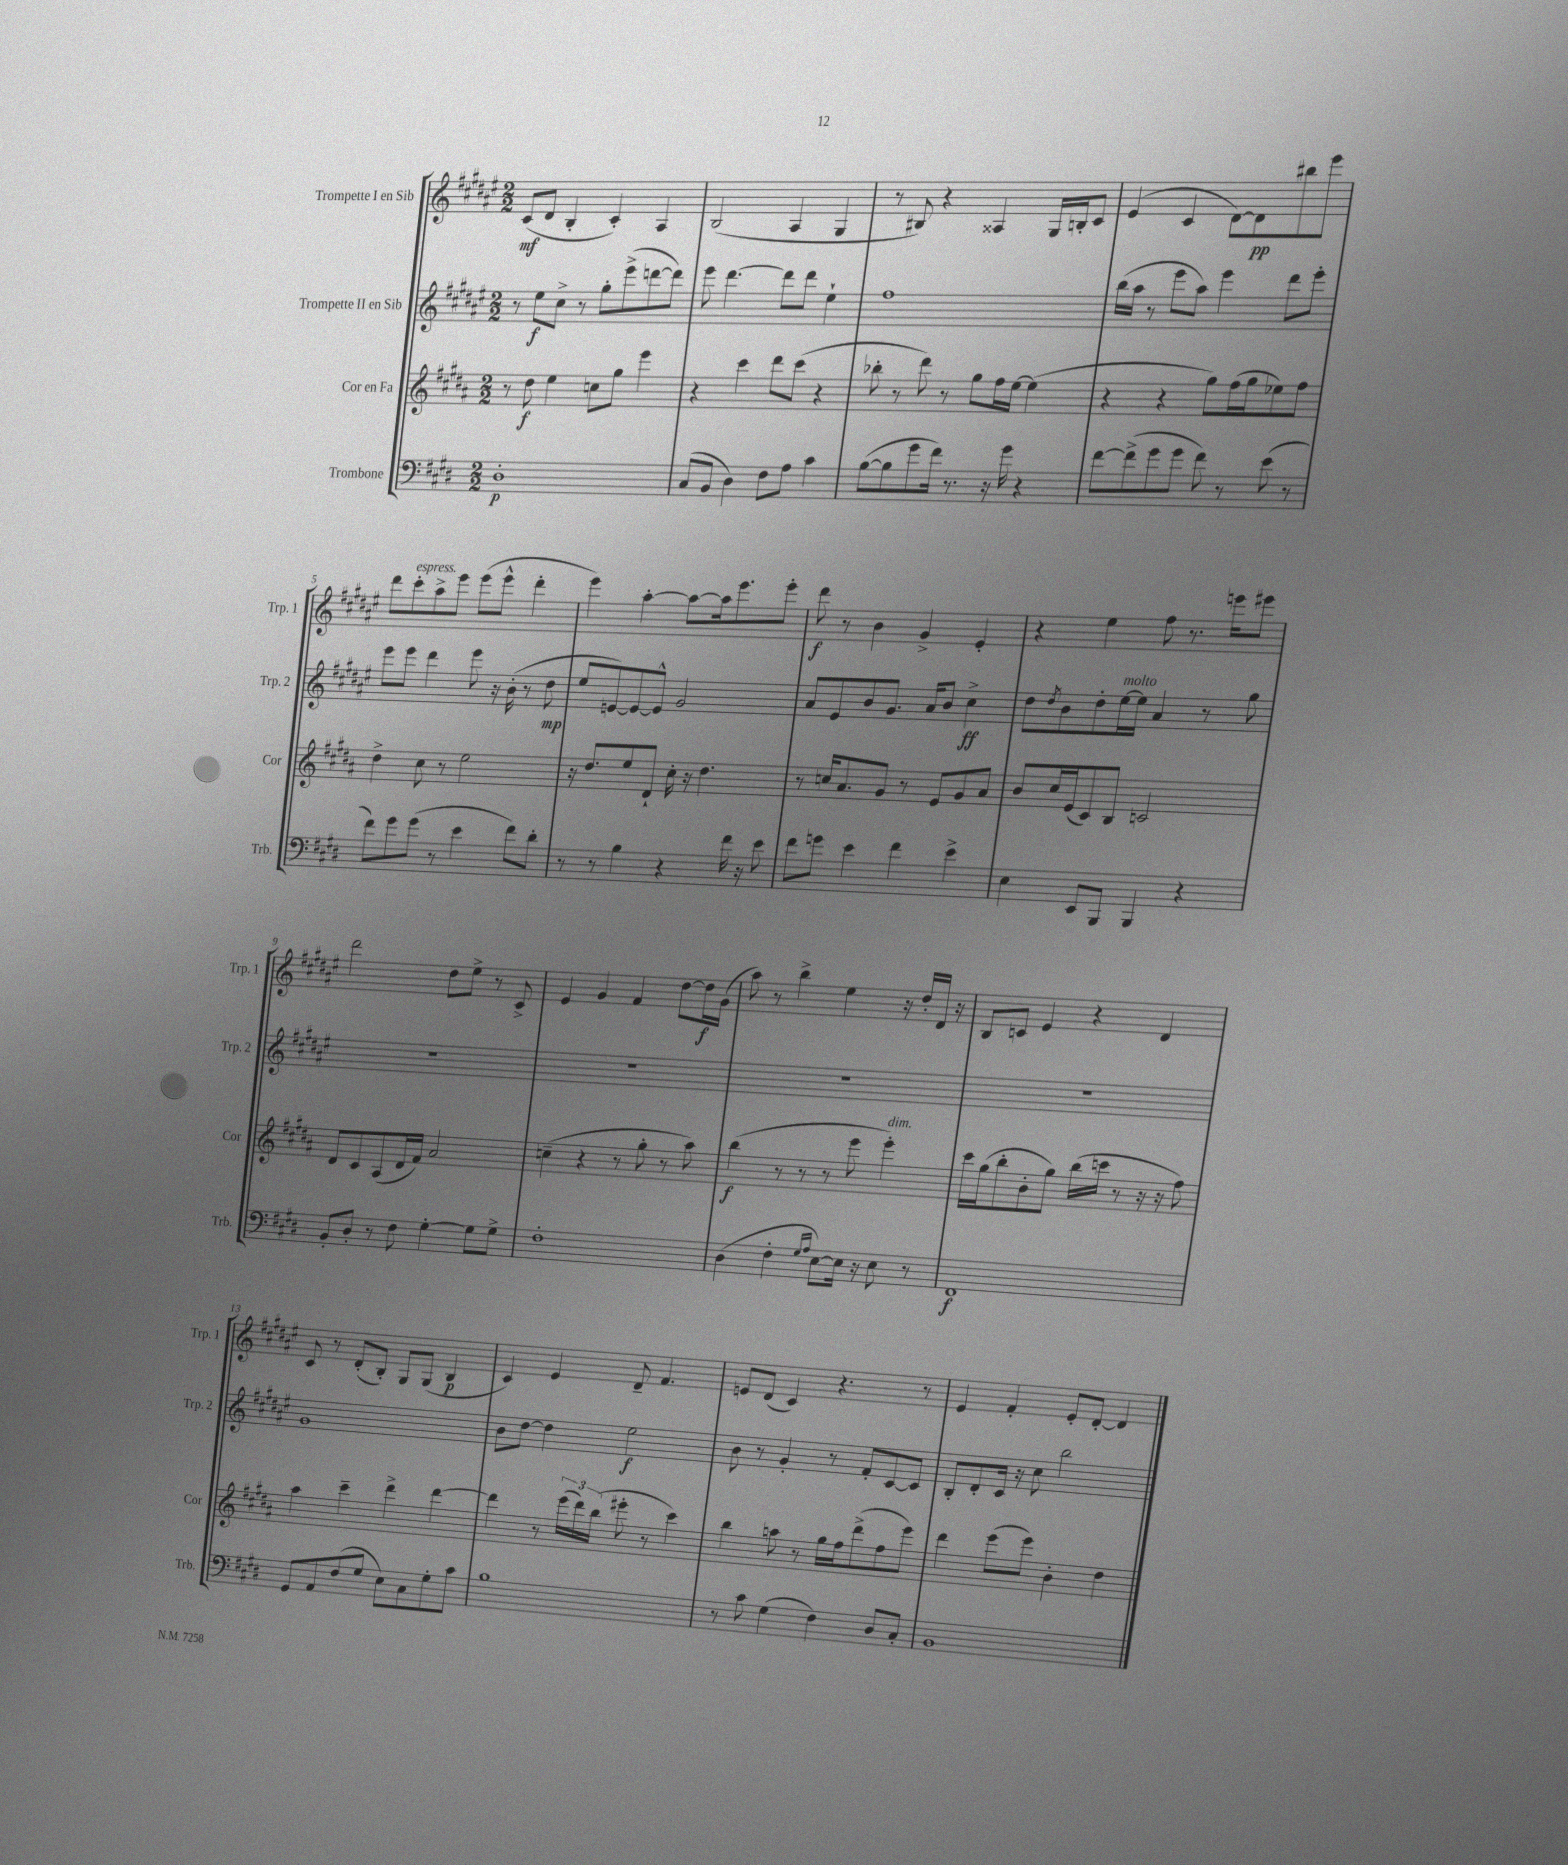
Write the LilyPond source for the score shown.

<<
\new StaffGroup <<
\new Staff = "s0" \with { instrumentName = "Trompette I en Sib" shortInstrumentName = "Trp. 1" } {
    \clef treble \key fis \major \numericTimeSignature \time 2/2
    cis'8\mf( dis'8 b4-. cis'4-.) ais4 |
    b2( ais4 gis4 |
    r8 bis8) r4 aisis4 gis16 b16-. cis'8 |
    eis'4( cis'4 dis'8~) dis'8\pp bis''8 eis'''8 |
    dis'''8 cis'''8-.^\markup { \italic "espress." } ais''8-> eis'''8 eis'''8( eis'''8-^ dis'''4-. |
    eis'''4) ais''4~-. ais''8~ ais''16 eis'''8. eis'''8-. |
    dis'''8\f r8 b'4 gis'4-> eis'4-. |
    r4 eis''4 fis''8 r8. e'''16 eis'''8 |
    dis'''2 dis''8 eis''8-> r8 cis'8-> |
    eis'4 gis'4 fis'4 dis''8~ dis''16\f gis'16( |
    ais''8) r8 b''4-> eis''4 r16 dis''16-. dis'16 r16 |
    b8 c'8 eis'4 r4 dis'4 |
    cis'8 r8 dis'8-.( b8-.) gis8 gis8( b4\p |
    cis'4) eis'4 dis'8-- fis'4. |
    e'8 dis'8( cis'4) r4. r8 |
    eis'4 fis'4-. eis'8-. dis'8~-. dis'4 \bar "|." |
}
\new Staff = "s1" \with { instrumentName = "Trompette II en Sib" shortInstrumentName = "Trp. 2" } {
    \clef treble \key fis \major \numericTimeSignature \time 2/2
    r8 eis''8\f cis''8-> r8 gis''8-. eis'''8->( d'''8~ d'''8) |
    eis'''8 dis'''4.~ dis'''8 dis'''8 eis''4-! |
    fis''1 |
    b''16( ais''16 r8 eis'''8 ais''8) eis'''4 dis'''8 eis'''8-. |
    eis'''8 eis'''8 dis'''4 eis'''8 r16 b'16-.( r8 dis''8\mp |
    eis''8 e'8~) e'8~ e'8-^ gis'2 |
    ais'8 eis'8 b'8 gis'8. ais'16 b'8 cis''4->\ff |
    dis''8 \acciaccatura { dis''8 } b'8 dis''8-. eis''16~^\markup { \italic "molto" } eis''16 ais'4 r8 gis''8 |
    R1 |
    R1 |
    R1 |
    R1 |
    gis'1 |
    b'8 dis''8~ dis''4 eis''2\f |
    b'8 r8 gis'4-. r8 fis'8-. cis'8~ cis'8 |
    b8-. dis'8-. cis'16 r16 cis''8 b''2 \bar "|." |
}
\new Staff = "s2" \with { instrumentName = "Cor en Fa" shortInstrumentName = "Cor" } {
    \clef treble \key b \major \numericTimeSignature \time 2/2
    r8 dis''8\f e''4 c''8 gis''8 e'''4 |
    r4 cis'''4 dis'''8 cis'''8( r4 |
    bes''8-. r8 dis'''8) r8 gis''8 fis''16 e''16~ e''4( |
    r4 r4 gis''8) fis''16( gis''16 ees''8) fis''8 |
    dis''4-> cis''8 r8 e''2 |
    r16 dis''8. e''8 dis'8-! cis''16-. r16 dis''4. |
    r8 c''16 ais'8. gis'8 r8 e'8 gis'8 ais'8 |
    b'8 cis''16 e'16( cis'8) b8 c'2 |
    dis'8 cis'8 ais8( dis'16 fis'16) ais'2 |
    c''4--( r4 r8 gis''8-. r8 ais''8) |
    b''4\f( r8 r8 r8 e'''8 e'''4-.^\markup { \italic "dim." }) |
    cis'''16 gis''16( b''8-. b'8-. gis''8) b''16( c'''16 r8 r16 r16 fis''8) |
    ais''4 cis'''4-- dis'''4-> dis'''4~ |
    dis'''4 r8 \tuplet 3/2 { e'''16( dis'''16) b''16( } eis'''8-. r8 cis'''4) |
    b''4 a''8 r8 gis''16 fis''16 dis'''8->( fis''8 e'''8) |
    dis'''4 e'''8( e'''8) b'4-. dis''4 \bar "|." |
}
\new Staff = "s3" \with { instrumentName = "Trombone" shortInstrumentName = "Trb." } {
    \clef bass \key e \major \numericTimeSignature \time 2/2
    dis1-.\p |
    cis8( b,8 dis4) fis8 a8 cis'4 |
    b8~( b8 gis'8 fis'16) r8. r16 gis'16 r4 |
    fis'8~ fis'8->( gis'8 gis'8 fis'8) r8 e'8( r8 |
    fis'8) gis'8 gis'8( r8 e'4 fis'8) dis'8-. |
    r8 r8 b4 r4 fis'16 r16 e'8 |
    fis'8 g'8 e'4 fis'4 e'4-> |
    e4 e,8 b,,8 b,,4 r4 |
    b,8-. dis8-. r8 fis8 gis4~-. gis8 gis8-> |
    fis1-. |
    dis4( fis4-. \grace { gis16 a16 } e8~) e16 r16 e8 r8 |
    fis,1\f |
    gis,8 a,8 fis8( gis8 e8) cis8 gis8-. cis'8 |
    b1 |
    r8 cis'8 gis4( fis4) dis8 cis8-. |
    b,1 \bar "|." |
}
>>
>>
